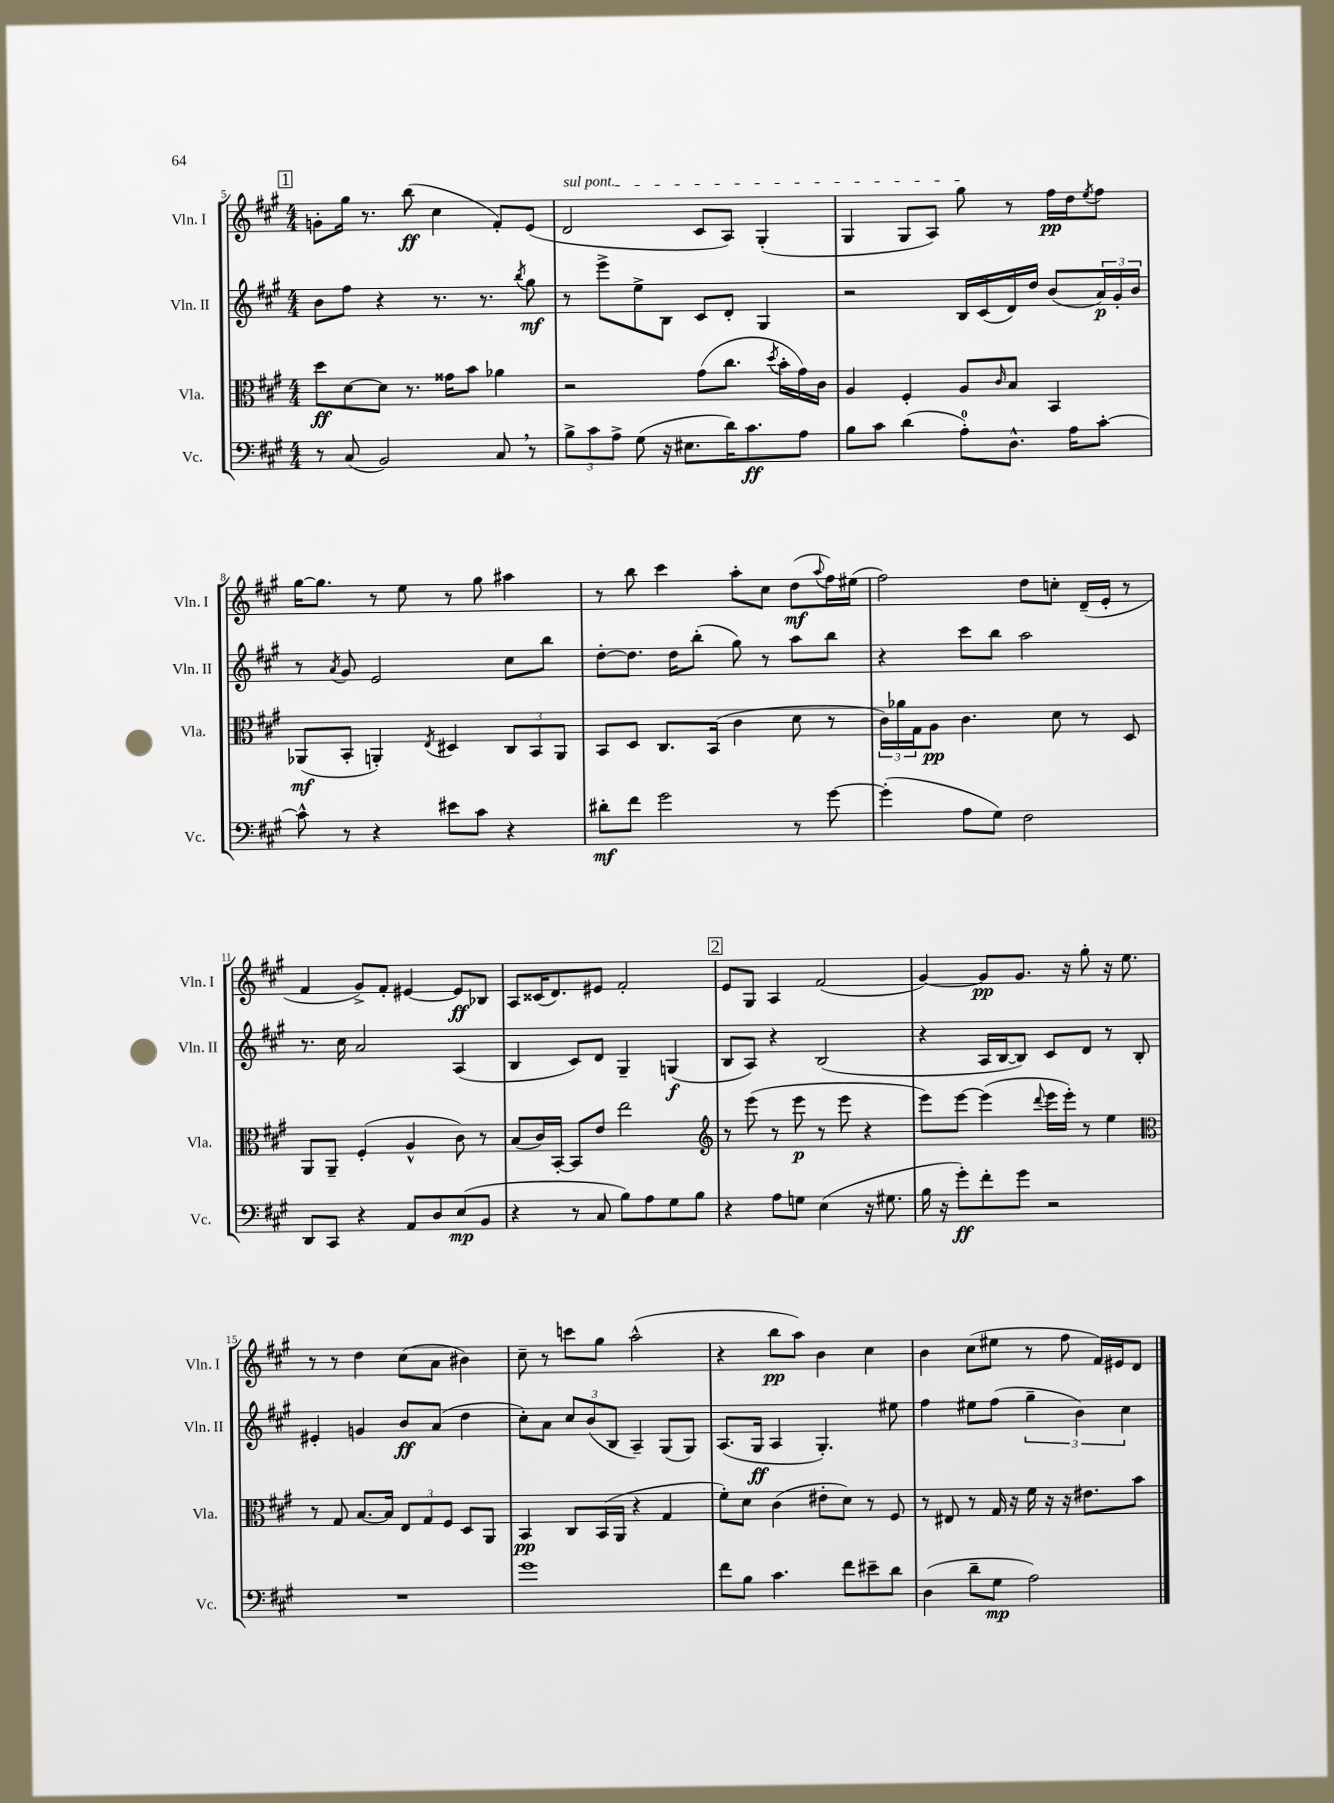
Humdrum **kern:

**kern	**dynam	**kern	**dynam	**kern	**dynam	**kern	**dynam
*part4	*part4	*part3	*part3	*part2	*part2	*part1	*part1
*staff4	*staff4	*staff3	*staff3	*staff2	*staff2	*staff1	*staff1
*I"Vc.	*	*I"Vla.	*	*I"Vln. II	*	*I"Vln. I	*
*I'Vc.	*	*I'Vla.	*	*I'Vln. II	*	*I'Vln. I	*
*clefF4	*	*clefC3	*	*clefG2	*	*clefG2	*
*k[f#c#g#]	*	*k[f#c#g#]	*	*k[f#c#g#]	*	*k[f#c#g#]	*
*M4/4	*	*M4/4	*	*M4/4	*	*M4/4	*
!!LO:REH:place=s1:t=1
=5	=5	=5	=5	=5	=5	=5	=5
8r	.	8dd\L	ff	8b\L	.	8gn'\L	.
(8C#/	.	[8d\	.	8ff#\J	.	16gg#\Jk	.
.	.	.	.	.	.	8.r	.
2BB/)	.	8d\J]	.	4r	.	.	.
.	.	8.r	.	.	.	(8bb\	ff
.	.	.	.	8.r	.	4cc#\	.
.	.	16g##X\KL	.	.	.	.	.
.	.	8b\J	.	.	.	.	.
.	.	.	.	8.r	.	.	.
8C#,/	.	4a-X\	.	.	.	8f#'/L)	.
.	.	.	.	8qbb/	.	.	.
8r	.	.	.	8gg#\	mf	(8e/J	.
=6	=6	=6	=6	=6	=6	=6	=6
!	!	!	!	!	!	!LO:TX:a:i:t=sul pont.	!
12B^\L	.	2r	.	8r	.	2d/	.
12c#\	.	.	.	.	.	.	.
.	.	.	.	8eee^\L	.	.	.
12A^\J	.	.	.	.	.	.	.
(8G#\	.	.	.	8ee^\	.	.	.
16r	.	.	.	8B\J	.	.	.
8.E#X\L	.	.	.	.	.	.	.
.	.	(8g#\L	.	8c#/L	.	8c#/L	.
16d\K)	.	8.cc#\J	.	8d'/J	.	8A/J)	.
8.c#\	ff	.	.	.	.	.	.
.	.	.	.	4G#/	.	(4G#'/	.
.	.	8qdd/	.	.	.	.	.
.	.	16b'\LL	.	.	.	.	.
8A\J	.	16g#\)	.	.	.	.	.
.	.	16c#\JJ	.	.	.	.	.
=7	=7	=7	=7	=7	=7	=7	=7
8B\L	.	4A/	.	2r	.	4G#/	.
8c#\J	.	.	.	.	.	.	.
(4d\	.	4F#'/	.	.	.	8G#/L	.
.	.	.	.	.	.	8A/J)	.
8A'\L)	.	8A/L	.	16B/LL	.	8gg#\	.
.	.	.	.	(16c#/	.	.	.
.	.	16qqc#/	.	.	.	.	.
8.D^^\J	.	8B/J	.	16d/)	.	8r	.
.	.	.	.	16dd/JJ	.	.	.
.	.	4BB/	.	(8b/L	.	16ff#\LL	pp
16A\KL	.	.	.	.	.	16dd\J	.
.	.	.	.	.	.	8qee/	.
[8c#'\J	.	.	.	24a/L)	p	8ff#\J	.
.	.	.	.	24g#'/	.	.	.
.	.	.	.	24b/JJ	.	.	.
!!LO:LB:g=z
=8	=8	=8	=8	=8	=8	=8	=8
8c#^^\]	.	(8AA-X/L	mf	8r	.	[16gg#\KL	.
.	.	.	.	.	.	8.gg#\J]	.
.	.	.	.	8qa/	.	.	.
8r	.	8BB'/J	.	8g#/	.	.	.
4r	.	4AAn'/)	.	2e/	.	8r	.
.	.	.	.	.	.	8ee\	.
.	.	8qE/	.	.	.	.	.
8e#X\L	.	4D#X/	.	.	.	8r	.
8c#\J	.	.	.	.	.	8gg#\	.
4r	.	12C#/L	.	8cc#\L	.	4aa#X\	.
.	.	12BB/	.	.	.	.	.
.	.	.	.	8bb\J	.	.	.
.	.	12AA/J	.	.	.	.	.
=9	=9	=9	=9	=9	=9	=9	=9
8d#X'\L	mf	8BB/L	.	[8dd'\L	.	8r	.
8f#\J	.	8D/J	.	8.dd\J]	.	8bb\	.
2g#\	.	8.C#/L	.	.	.	4ccc#\	.
.	.	.	.	16dd\KL	.	.	.
.	.	.	.	(8bb'\J	.	.	.
.	.	(16BB/Jk	.	.	.	.	.
.	.	4c#\	.	8gg#\)	.	8aa'\L	.
.	.	.	.	8r	.	8cc#\J	.
8r	.	8d\	.	8aa\L	.	(8dd\L	mf
.	.	.	.	.	.	8qqaa/	.
[8g#\	.	8r	.	8bb\J	.	16ff#\L)	.
.	.	.	.	.	.	(16ee#X\JJ	.
=10	=10	=10	=10	=10	=10	=10	=10
(4g#'\]	.	24c#\LL)	.	4r	.	2ff#\)	.
.	.	24a-X\	.	.	.	.	.
.	.	24G#\J	.	.	.	.	.
.	.	8A\J	pp	.	.	.	.
8A\L	.	4.c#\	.	8ccc#\L	.	.	.
8G#\J)	.	.	.	8bb\J	.	.	.
2F#\	.	.	.	2aa\	.	8dd\L	.
.	.	8d\	.	.	.	8ccn'\J	.
.	.	8r	.	.	.	(16d~/LL	.
.	.	.	.	.	.	16e'/JJ	.
.	.	8D/	.	.	.	8r	.
!!LO:LB:g=z
=11	=11	=11	=11	=11	=11	=11	=11
8DD/L	.	8AA/L	.	8.r	.	4f#/	.
8CC#/J	.	8AA~/J	.	.	.	.	.
.	.	.	.	16cc#\	.	.	.
4r	.	(4F#'/	.	2a/	.	8g#^/L)	.
.	.	.	.	.	.	8f#'/J	.
8AA/L	.	4A^^/	.	.	.	[4e#X/	.
8D/	.	.	.	.	.	.	.
(8E/	mp	8c#\)	.	(4A/	.	8e#/L]	ff
8BB/J	.	8r	.	.	.	8B-X/J	.
=12	=12	=12	=12	=12	=12	=12	=12
4r	.	(8B/L	.	4B/	.	8A/L	.
.	.	16c#/L)	.	.	.	(16c##X/K	.
.	.	[16BB'/JJ	.	.	.	8.d/)	.
8r	.	8BB/L]	.	8c#/L)	.	.	.
8C#/	.	8e/J	.	8d/J	.	8e#X/J	.
8B\L)	.	2ee\	.	4G#~/	.	2f#'/	.
8A\	.	.	.	.	.	.	.
8G#\	.	.	.	(4Gn/	f	.	.
8B\J	.	.	.	.	.	.	.
!!LO:REH:place=s1:t=2
=13	=13	=13	=13	=13	=13	=13	=13
*	*	*clefG2	*	*	*	*	*
4r	.	8r	.	8B/L	.	8e/L	.
.	.	(8eee\	.	8A/J)	.	8G#/J	.
8A\L	.	8r	.	4r	.	4A/	.
8Gn\J	.	8eee\	p	.	.	.	.
(4E\	.	8r	.	(2B/	.	(2f#/	.
.	.	8eee\	.	.	.	.	.
16r	.	4r	.	.	.	.	.
8.G#X\	.	.	.	.	.	.	.
=14	=14	=14	=14	=14	=14	=14	=14
16B\	.	8eee\L)	.	4r	.	[4g#/)	.
16r	.	.	.	.	.	.	.
8g#'\L)	ff	[8eee\J	.	.	.	.	.
8f#'\	.	(4eee\]	.	16A/LL	.	8g#/L]	pp
.	.	.	.	[16B/J	.	.	.
8g#\J	.	.	.	8B/J])	.	8.g#/J	.
.	.	8qqddd/	.	.	.	.	.
2r	.	16eee\LL	.	8c#/L	.	.	.
.	.	16eee'\JJ)	.	.	.	16r	.
.	.	8r	.	8d/J	.	8gg#'\	.
.	.	4ee\	.	8r	.	16r	.
.	.	.	.	.	.	8.ee\	.
.	.	.	.	8B'/	.	.	.
!!LO:LB:g=z
=15	=15	=15	=15	=15	=15	=15	=15
*	*	*clefC3	*	*	*	*	*
1r	.	8r	.	4e#X'/	.	8r	.
.	.	8G#/	.	.	.	8r	.
.	.	[8.B/L	.	4gn/	.	4dd\	.
.	.	16B/Jk]	.	.	.	.	.
.	.	12E/L	.	8b/L	ff	(8cc#\L	.
.	.	12G#/	.	.	.	.	.
.	.	.	.	(8a/J	.	8a\J	.
.	.	12F#/J	.	.	.	.	.
.	.	8D/L	.	4dd\	.	4b#X\)	.
.	.	8AA/J	.	.	.	.	.
=16	=16	=16	=16	=16	=16	=16	=16
1g#	.	4BB/	pp	8cc#'\L)	.	8cc#~\	.
.	.	.	.	8a\J	.	8r	.
.	.	8C#/L	.	12cc#/L	.	8cccn\L	.
.	.	.	.	(12b/	.	.	.
.	.	(16BB/L	.	.	.	8gg#\J	.
.	.	.	.	12B/J	.	.	.
.	.	16AA/JJ	.	.	.	.	.
.	.	4r	.	4A~/)	.	(2aa^^\	.
.	.	4G#/	.	(8G#/L	.	.	.
.	.	.	.	8G#/J)	.	.	.
=17	=17	=17	=17	=17	=17	=17	=17
8f#\L	.	8f#'\L)	.	(8.A/L	.	4r	.
8B\J	.	8d\J	.	.	.	.	.
.	.	.	.	16G#/Jk	ff	.	.
4.c#\	.	(4c#\	.	4A/	.	8bb\L	pp
.	.	.	.	.	.	8aa\J)	.
.	.	8e#X'\L	.	4.G#'/)	.	4b\	.
8f#\L	.	8d\J)	.	.	.	.	.
8e#X~\	.	8r	.	.	.	4cc#\	.
8d\J	.	8F#/	.	8ee#X\	.	.	.
=18	=18	=18	=18	=18	=18	=18	=18
(4D\	.	8r	.	4ff#\	.	4b\	.
.	.	8E#X/	.	.	.	.	.
8d~\L	.	8r	.	8ee#X\L	.	(8cc#\L	.
8G#\J	mp	16G#/	.	(8ff#\J	.	8ee#X\J	.
.	.	16r	.	.	.	.	.
2A\)	.	16f#\	.	6gg#~\	.	8r	.
.	.	16r	.	.	.	.	.
.	.	16r	.	.	.	8ff#\	.
.	.	.	.	6b\)	.	.	.
.	.	8.e#X\L	.	.	.	.	.
.	.	.	.	.	.	16f#/LL)	.
.	.	.	.	.	.	16e#X/J	.
.	.	.	.	6cc#\	.	.	.
.	.	8b\J	.	.	.	8d/J	.
==	==	==	==	==	==	==	==
*-	*-	*-	*-	*-	*-	*-	*-
